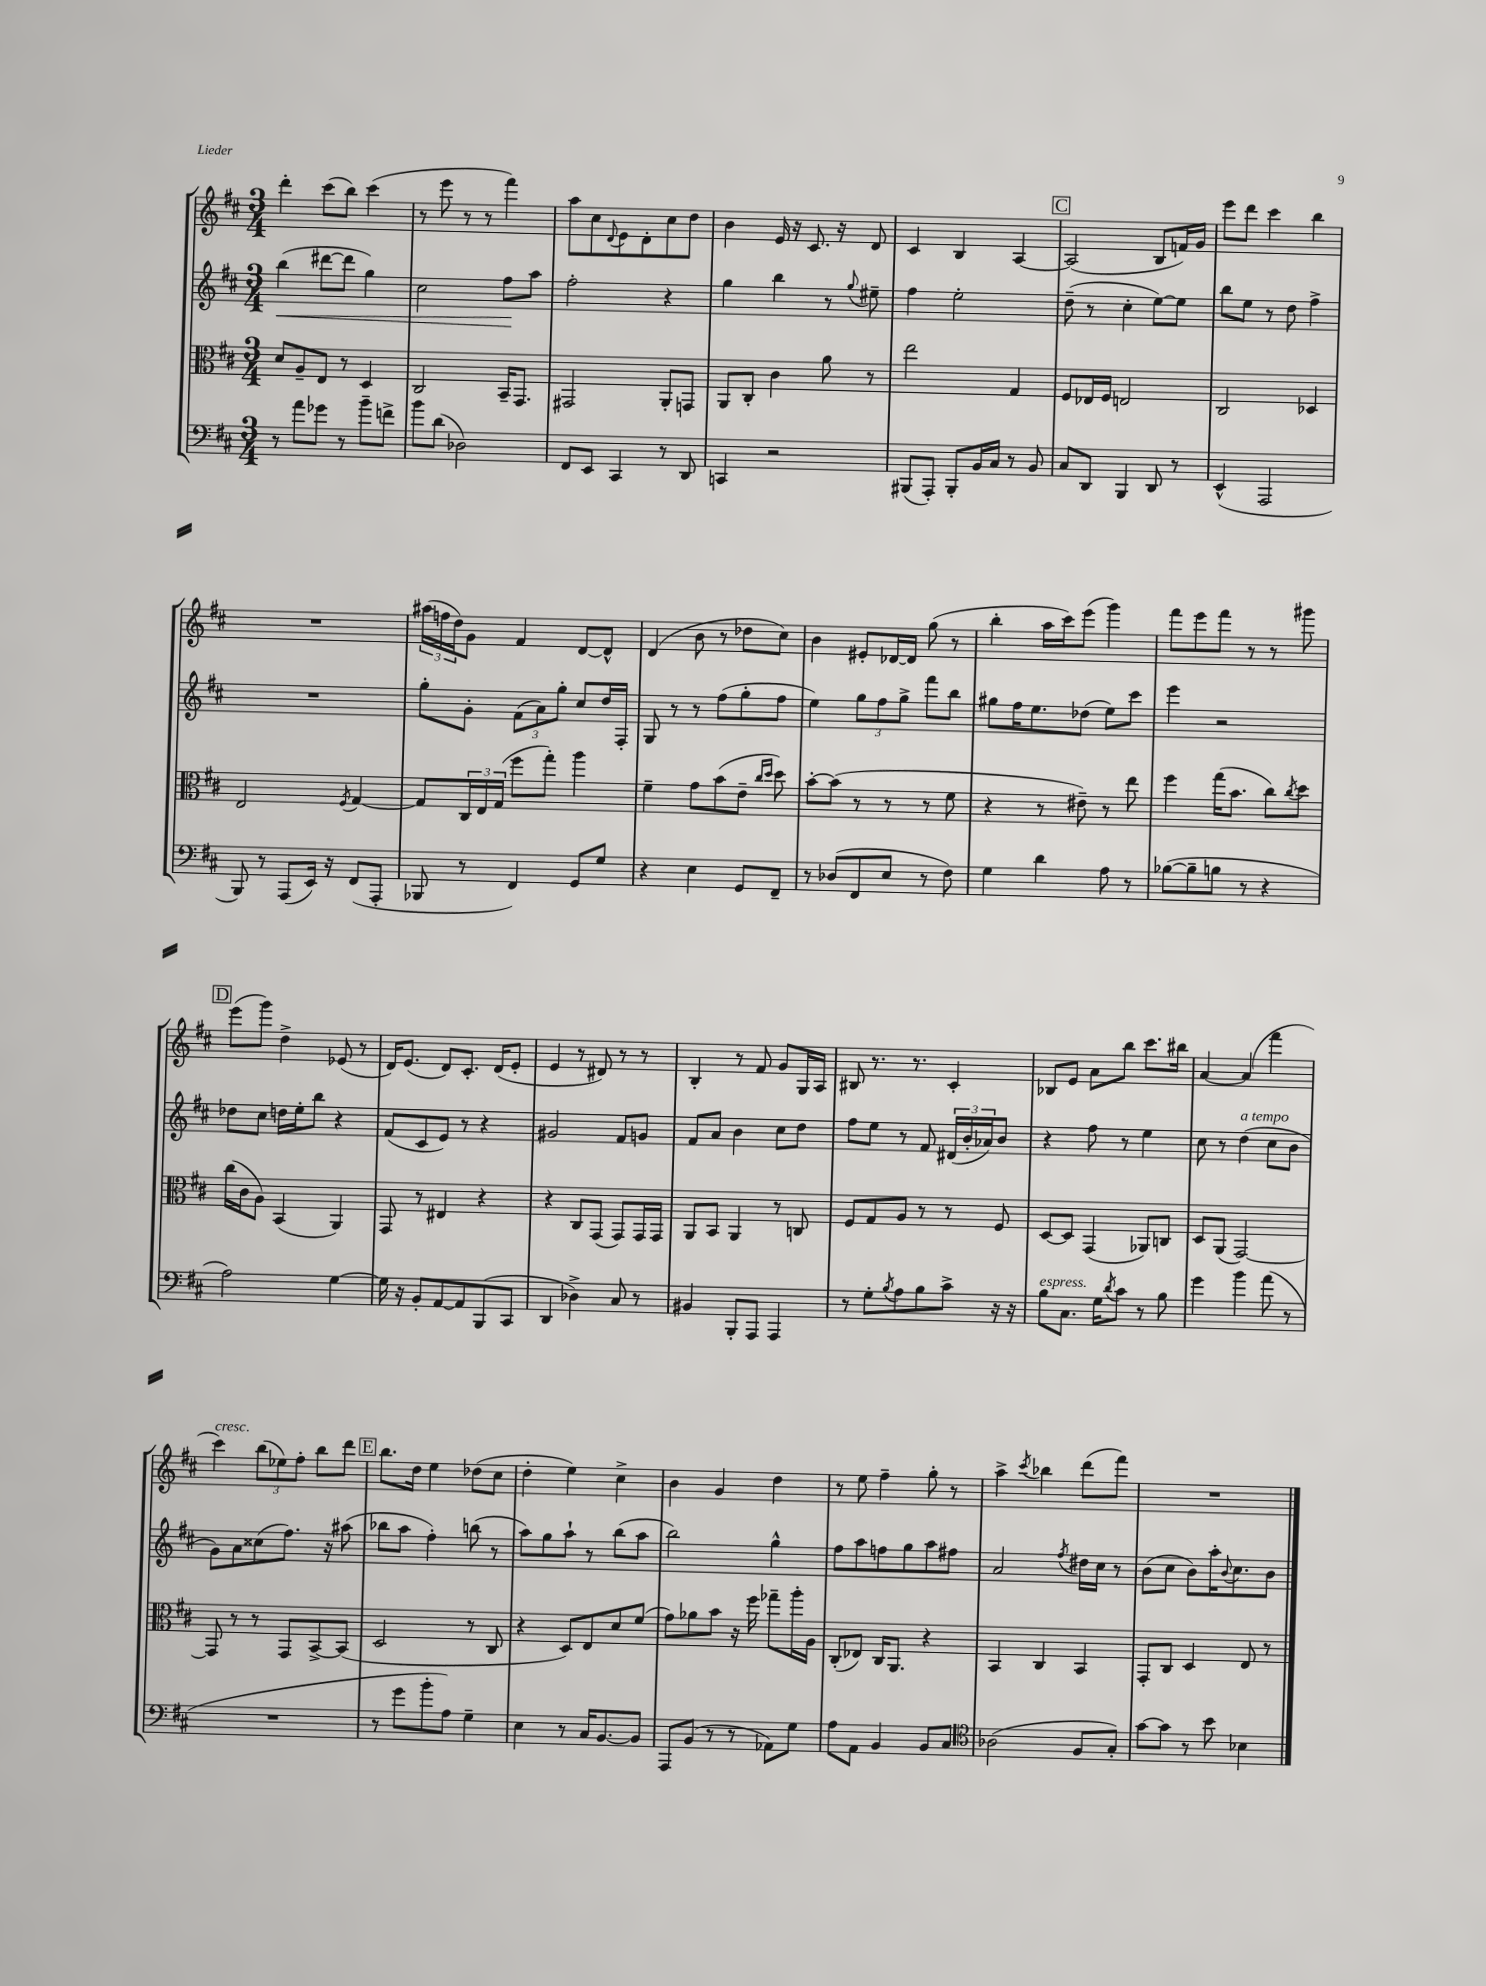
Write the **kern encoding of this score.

**kern	**kern	**kern	**kern
*staff4	*staff3	*staff2	*staff1
*clefF4	*clefC3	*clefG2	*clefG2
*k[f#c#]	*k[f#c#]	*k[f#c#]	*k[f#c#]
*M3/4	*M3/4	*M3/4	*M3/4
8r	8d	(4bb	4ddd'
8a	8A~	.	.
8g-	8E	[8ddd#	(8ccc#
8r	8r	8ddd#]	8bb)
8b~	4D	4gg)	(4ccc#
8f^	.	.	.
=	=	=	=
8b	2C#	2cc#	8r
(8d	.	.	8eee
2D-)	.	.	8r
.	.	.	8r
.	16BB~	8ff#	4fff#)
.	8.GG	.	.
.	.	8aa	.
=	=	=	=
8FF#	2GG#	2ff#'	8aa
8EE	.	.	8cc#
.	.	.	8qqd
4CC#	.	.	8e
.	.	.	8d'
8r	8AA'	4r	8cc#
8DD	8GG	.	8dd
=	=	=	=
4CC	8AA	4gg	4b
.	8C#'	.	.
2r	4c#	4bb	16e
.	.	.	16r
.	.	.	8.c#
.	8a	8r	.
.	.	.	16r
.	.	8qqgg	.
.	8r	8ee#~	8d
=	=	=	=
(8BBB#	2ee	4ff#	4c#
8AAA')	.	.	.
8BBB#'	.	2ee'	4B
16BB	.	.	.
16C#	.	.	.
8r	4G	.	[4A
8BB	.	.	.
=	=	=	=
8C#	8F#	(8dd~	(2A]
8DD	16E-	8r	.
.	16F#	.	.
4BBB	2E	4cc#'	.
8DD	.	[8ee)	8B
8r	.	8ee]	16f)
.	.	.	16g
=	=	=	=
(4EE^^	2C#	8bb	8eee
.	.	8ee	8ddd
2AAA	.	8r	4ccc#
.	.	8dd	.
.	4D-	4ff#^	4bb
=	=	=	=
8BBB)	2E	2.r	2.r
8r	.	.	.
(8AAA	.	.	.
16EE)	.	.	.
16r	.	.	.
.	8qF#	.	.
(8FF#	[4G	.	.
8AAA'	.	.	.
=	=	=	=
8BBB-	8G]	8gg'	(24aa#
.	.	.	24ff
.	.	.	24dd)
8r	24C#	8g'	8g
.	24E	.	.
.	(24G	.	.
4FF#)	8ff#	(12f#	4f#
.	.	12a)	.
.	8gg')	.	.
.	.	12gg'	.
8GG	4aa	8cc#	[8d
8G	.	16dd	8d^^]
.	.	16F#'	.
=	=	=	=
4r	4f#~	8G	(4d
.	.	8r	.
4E	8g	8r	8b
.	(8b	(8ff#	8r
8GG	8e~	8gg'	8dd-
.	16qqcc#	.	.
.	16qqdd	.	.
8FF#~	8dd)	8ff#	8cc#)
=	=	=	=
8r	[8b'	4ee)	4b
(8D-	(8b]	.	.
8FF#	8r	12gg	8e#'
.	.	12ff#	.
8E	8r	.	[16d-
.	.	12gg^	.
.	.	.	16d-]
8r	8r	8fff#	(8gg
8F#)	8f#	8bb	8r
=	=	=	=
4G	4r	8gg#	4bb'
.	.	16ff#	.
.	.	8.ee	.
4d	8r	.	16aa
.	.	.	16ccc#)
.	8e#~)	(8dd-	(8eee
8A	8r	8ee)	4ggg)
8r	8ee	8ccc#	.
=	=	=	=
([8B-	4ff#	4eee	8fff#
8B-~]	.	.	8eee
8B	(16gg	2r	8fff#
.	8.b	.	.
8r	.	.	8r
4r	8cc#)	.	8r
.	8qcc#	.	.
.	8dd	.	8ggg#
=	=	=	=
2A)	(16cc#	8dd-	(8eee
.	16c#	.	.
.	8A)	8cc#	8ggg)
.	(4BB	16dd	4dd^
.	.	16ee'	.
.	.	8bb	.
[4G	4AA)	4r	(8e-
.	.	.	8r
=	=	=	=
16G]	8GG	(8f#	16d)
16r	.	.	(8.e
8BB'	8r	8c#	.
[8AA	4E#	8e)	8d)
8AA]	.	8r	8.c#'
(8BBB	4r	4r	.
.	.	.	(16d
8CC#	.	.	8e'
=	=	=	=
4DD	4r	2g#	4e
4D-^)	8C#	.	8r
.	(8GG	.	8d#)
8C#	8GG)	8f#	8r
8r	16GG	8g	8r
.	16GG	.	.
=	=	=	=
4BB#	8AA	8f#	4B'
.	8BB	8a	.
8BBB'	4AA	4b	8r
8AAA	.	.	8f#
4AAA	8r	8cc#	8g
.	8C	8dd	16G
.	.	.	16A
=	=	=	=
8r	8F#	8ff#	8B#
8G'	8G	8ee	8.r
8qB	.	.	.
8A	8A	8r	.
.	.	.	8.r
8B	8r	8f#	.
8c#^	8r	(24d#	4c#'
.	.	24b'	.
.	.	24a-)	.
16r	8F#	8b	.
16r	.	.	.
=	=	=	=
8B	[8D	4r	8B-
8.C#	8D]	.	8e
.	(4GG	8ff#	8a
16G	.	.	.
8qd	.	.	.
8c#	.	8r	8bb
8r	8AA-)	4ee	8.ccc#
8B	8C	.	.
.	.	.	16bb#
=	=	=	=
4g	8D	8cc#	[4a
.	(8AA	8r	.
4b	[2GG)	(4dd	(4a]
(8a	.	8cc#	4fff#
8r	.	8b	.
=	=	=	=
2.r	8GG]	8g)	4ccc#)
.	8r	8a	.
.	8r	(8cc##	(12bb
.	.	.	12ee-)
.	8GG	8.ff#)	.
.	.	.	12ff#'
.	[8BB^	.	8bb
.	.	16r	.
.	(8BB]	(8aa#	8ddd
=	=	=	=
8r	2D	8bb-	8.bb
8g	.	8aa	.
.	.	.	16dd
8b'	.	4ff#')	4ee
8A)	.	.	.
4G~	8r	(8bb	(8dd-
.	8C#	8r	8cc#
=	=	=	=
4E	4r	8aa)	4dd'
.	.	8gg	.
8r	8D)	8aa`	4ee)
16C#	8E	8r	.
[8.BB	.	.	.
.	8d	(8bb	4cc#^
8BB]	(8f#	8aa	.
=	=	=	=
8AAA	8g)	2bb)	4b
(8BB	8a-	.	.
8r	8b	.	4g
8r	16r	.	.
.	16ff#	.	.
8AA-)	8gg-~	4gg^^	4dd
8G	16aa'	.	.
.	16A	.	.
=	=	=	=
8A	(8C#'	8ff#	8r
8AA	8E-)	8aa	8ee
4BB	16C#	8ff	4ff#~
.	8.AA	.	.
.	.	8gg	.
8BB	4r	8aa	8gg'
8C#	.	8ff#	8r
=	=	=	=
*clefC4	*	*	*
(2A-	4BB	2a	4aa^
.	.	.	8qccc#
.	4C#	.	4bb-
.	.	8qff#	.
8F#	4BB	16dd#	(8ddd
.	.	16cc#	.
8G')	.	8r	8fff#)
=	=	=	=
[8g	8GG'	(8b	2.r
8g]	8C#	8cc#	.
8r	4D	8b)	.
8b	.	16aa'	.
.	.	8qqb	.
.	.	8.cc#	.
4B-	8E	.	.
.	8r	8b	.
==	==	==	==
*-	*-	*-	*-
